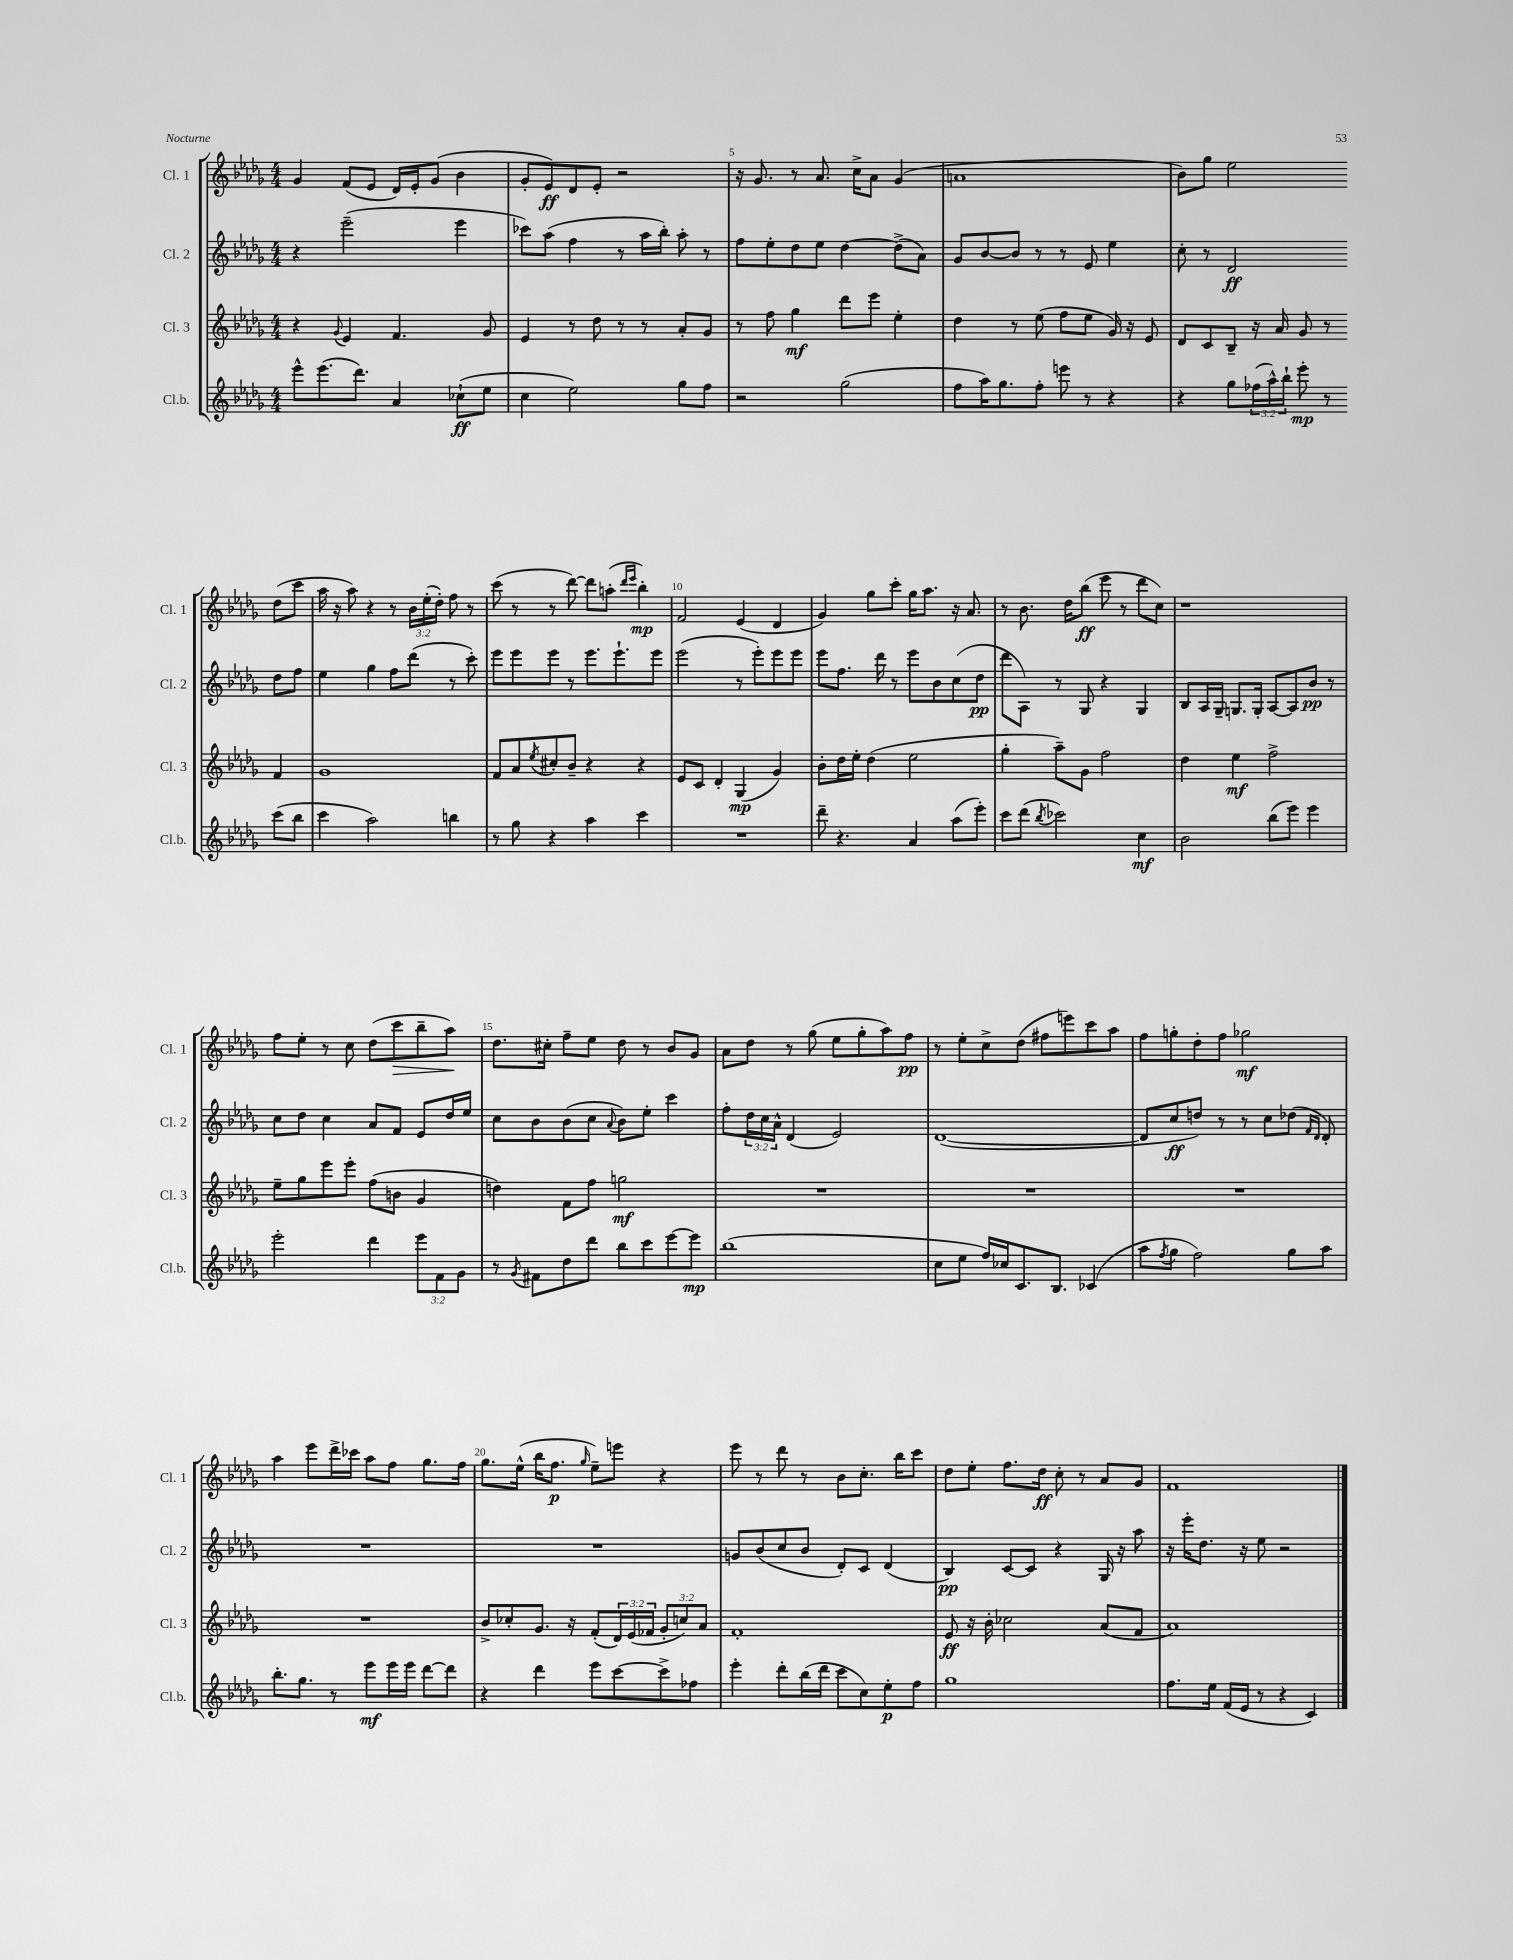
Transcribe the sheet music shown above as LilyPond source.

<<
\new StaffGroup <<
\new Staff = "s0" \with { instrumentName = "Cl. 1" shortInstrumentName = "Cl. 1" } {
    \clef treble \key des \major \numericTimeSignature \time 4/4 \override Staff.TupletNumber.text = #tuplet-number::calc-fraction-text
    ges'4 f'8( ees'8 des'16) ees'16-. ges'8( bes'4 |
    ges'8-. ees'8\ff) des'8 ees'8-. r2 |
    r16 ges'8. r8 aes'8. c''16-> aes'8 ges'4( |
    a'1 |
    bes'8) ges''8 ees''2 des''8( c'''8 |
    aes''16 r16 aes''8) r4 r8 \tuplet 3/2 { bes'16 ees''16-.( des''16-.) } f''8 r8 |
    c'''8( r8 r8 des'''8~) des'''8 a''8-.( \grace { des'''16 ees'''16 } bes''4-.\mp) |
    f'2 ees'4( des'4 |
    ges'4) ges''8 c'''8-. ges''16 aes''8. r16 aes'8. |
    r8 bes'8. des''16 bes''8\ff( ees'''8 r8 des'''8 c''8) |
    r1 |
    f''8 ees''8-. r8 c''8 des''8( c'''8\> bes''8-- aes''8\!) |
    des''8. cis''16-. f''8-- ees''8 des''8 r8 bes'8 ges'8 |
    aes'8 des''8 r8 ges''8( ees''8 ges''8-. aes''8) f''8\pp |
    r8 ees''8-. c''8-> des''8( fis''8 e'''8) c'''8 aes''8 |
    f''8 g''8-. des''8-. f''8 ges''2\mf |
    aes''4 ees'''8 des'''16-> ces'''16 aes''8 f''8 ges''8. f''16 |
    ges''8. ees''16-^( bes''16 f''8.\p \grace { ges''16 } ees''8--) e'''8 r4 |
    ees'''8 r8 des'''8 r8 bes'8 c''8.-. bes''16 c'''8 |
    des''8 ees''8-. f''8. des''16\ff c''8-. r8 aes'8 ges'8 |
    f'1 \bar "|." |
}
\new Staff = "s1" \with { instrumentName = "Cl. 2" shortInstrumentName = "Cl. 2" } {
    \clef treble \key des \major \numericTimeSignature \time 4/4 \override Staff.TupletNumber.text = #tuplet-number::calc-fraction-text
    r4 ees'''2--( ees'''4 |
    ces'''8) aes''8( f''4 r8 aes''16 bes''16-.) aes''8-. r8 |
    f''8 ees''8-. des''8 ees''8 des''4~ des''8->( aes'8) |
    ges'8 bes'8~ bes'8 r8 r8 ees'8 ees''4 |
    c''8-. r8 des'2\ff des''8 f''8 |
    ees''4 ges''4 f''8 des'''8( r8 c'''8-.) |
    ees'''8 ees'''8 ees'''8 r8 ees'''8. ees'''8.-! ees'''8 |
    ees'''2( r8 ees'''8-.) ees'''8 ees'''8 |
    ees'''8 f''8. des'''16 r8 ees'''8 bes'8 c''8( des''8\pp |
    des'''8 aes8) r8 ges8 r4 ges4 |
    bes8 aes16 ges16-- g8. g16-. aes8~ aes8 bes'8\pp r8 |
    c''8 des''8 c''4 aes'8 f'8 ees'8 des''16 ees''16 |
    c''8 bes'8 bes'8( c''8 \appoggiatura { aes'8 } bes'8) ees''8-. c'''4 |
    f''8-. \tuplet 3/2 { des''16 c''16 aes'16-^ } des'4( ees'2) |
    des'1~( |
    des'8 c''8\ff d''8) r8 r8 c''8 des''8( \grace { f'16 des'16 } des'8-.) |
    R1 |
    R1 |
    g'8 bes'8( c''8 bes'8 des'8-.) c'8 des'4( |
    bes4\pp) c'8~ c'8 r4 ges16 r16 aes''8 |
    r16 ees'''16-. des''8. r16 ees''8 r2 \bar "|." |
}
\new Staff = "s2" \with { instrumentName = "Cl. 3" shortInstrumentName = "Cl. 3" } {
    \clef treble \key des \major \numericTimeSignature \time 4/4 \override Staff.TupletNumber.text = #tuplet-number::calc-fraction-text
    r4 \appoggiatura { ges'8 } ees'4 f'4. ges'8 |
    ees'4 r8 des''8 r8 r8 aes'8-. ges'8 |
    r8 f''8 ges''4\mf des'''8 ees'''8 ees''4-. |
    des''4 r8 ees''8( f''8 ees''8 ges'16) r16 ees'8 |
    des'8 c'8 bes8-- r16 aes'16 ges'8 r8 f'4 |
    ges'1 |
    f'8 aes'8 \acciaccatura { ees''8 } cis''8-. bes'8-- r4 r4 |
    ees'8 c'8 des'4-. ges4\mp( ges'4) |
    bes'8-. des''16 ees''16-. des''4( ees''2 |
    ges''4-. aes''8--) ges'8 f''2 |
    des''4 ees''4\mf f''2-> |
    ees''8-- ges''8 ees'''8 ees'''8-. f''8( b'8 ges'4 |
    d''4) f'8 f''8 g''2\mf |
    R1 |
    R1 |
    R1 |
    R1 |
    bes'8-> ces''8-. ges'8. r16 f'8-.( \tuplet 3/2 { des'16) ees'16( fes'16 } \tuplet 3/2 { ges'8-. c''8) aes'8 } |
    f'1-. |
    ees'8\ff r16 bes'16-. ces''2 aes'8( f'8 |
    aes'1) \bar "|." |
}
\new Staff = "s3" \with { instrumentName = "Cl.b." shortInstrumentName = "Cl.b." } {
    \clef treble \key des \major \numericTimeSignature \time 4/4 \override Staff.TupletNumber.text = #tuplet-number::calc-fraction-text
    ees'''8-^ ees'''8.( des'''8.) aes'4 ces''8-!\ff( ees''8 |
    c''4 ees''2) ges''8 f''8 |
    r2 ges''2( |
    f''8 aes''16) ges''8. f''8-. e'''8 r8 r4 |
    r4 ges''8 \tuplet 3/2 { fes''16( aes''16-^) bes''16-! } ees'''8-.\mp r8 c'''8( bes''8 |
    c'''4 aes''2) b''4 |
    r8 ges''8 r4 aes''4 c'''4 |
    R1 |
    des'''8-- r4. aes'4 aes''8( ees'''8-.) |
    c'''8 des'''8( \acciaccatura { bes''8 } ces'''2) c''4\mf |
    bes'2 bes''8( ees'''8) ees'''4 |
    ees'''2-. des'''4 \tuplet 3/2 { ees'''8 f'8 ges'8 } |
    r8 \acciaccatura { ges'8 } fis'8 des''8 des'''8 bes''8 c'''8 ees'''8~ ees'''8\mp |
    bes''1( |
    c''8 ees''8 f''16) ces''16 c'8. bes8. ces'4( |
    aes''8 \acciaccatura { f''8 } ges''8 f''2) ges''8 aes''8 |
    bes''8.-. ges''8. r8 ees'''8\mf ees'''16 ees'''16 des'''8~ des'''8 |
    r4 des'''4 ees'''8 c'''8~ c'''8-> fes''8 |
    ees'''4-. des'''8-. bes''16( des'''16 c'''8 c''8) ees''8-.\p f''8 |
    ges''1 |
    f''8. ees''16 f'16( ees'16 r8 r4 c'4) \bar "|." |
}
>>
>>
\layout { \context { \Score currentBarNumber = #3 \override BarNumber.break-visibility = ##(#f #t #t) barNumberVisibility = #(every-nth-bar-number-visible 5) } }
